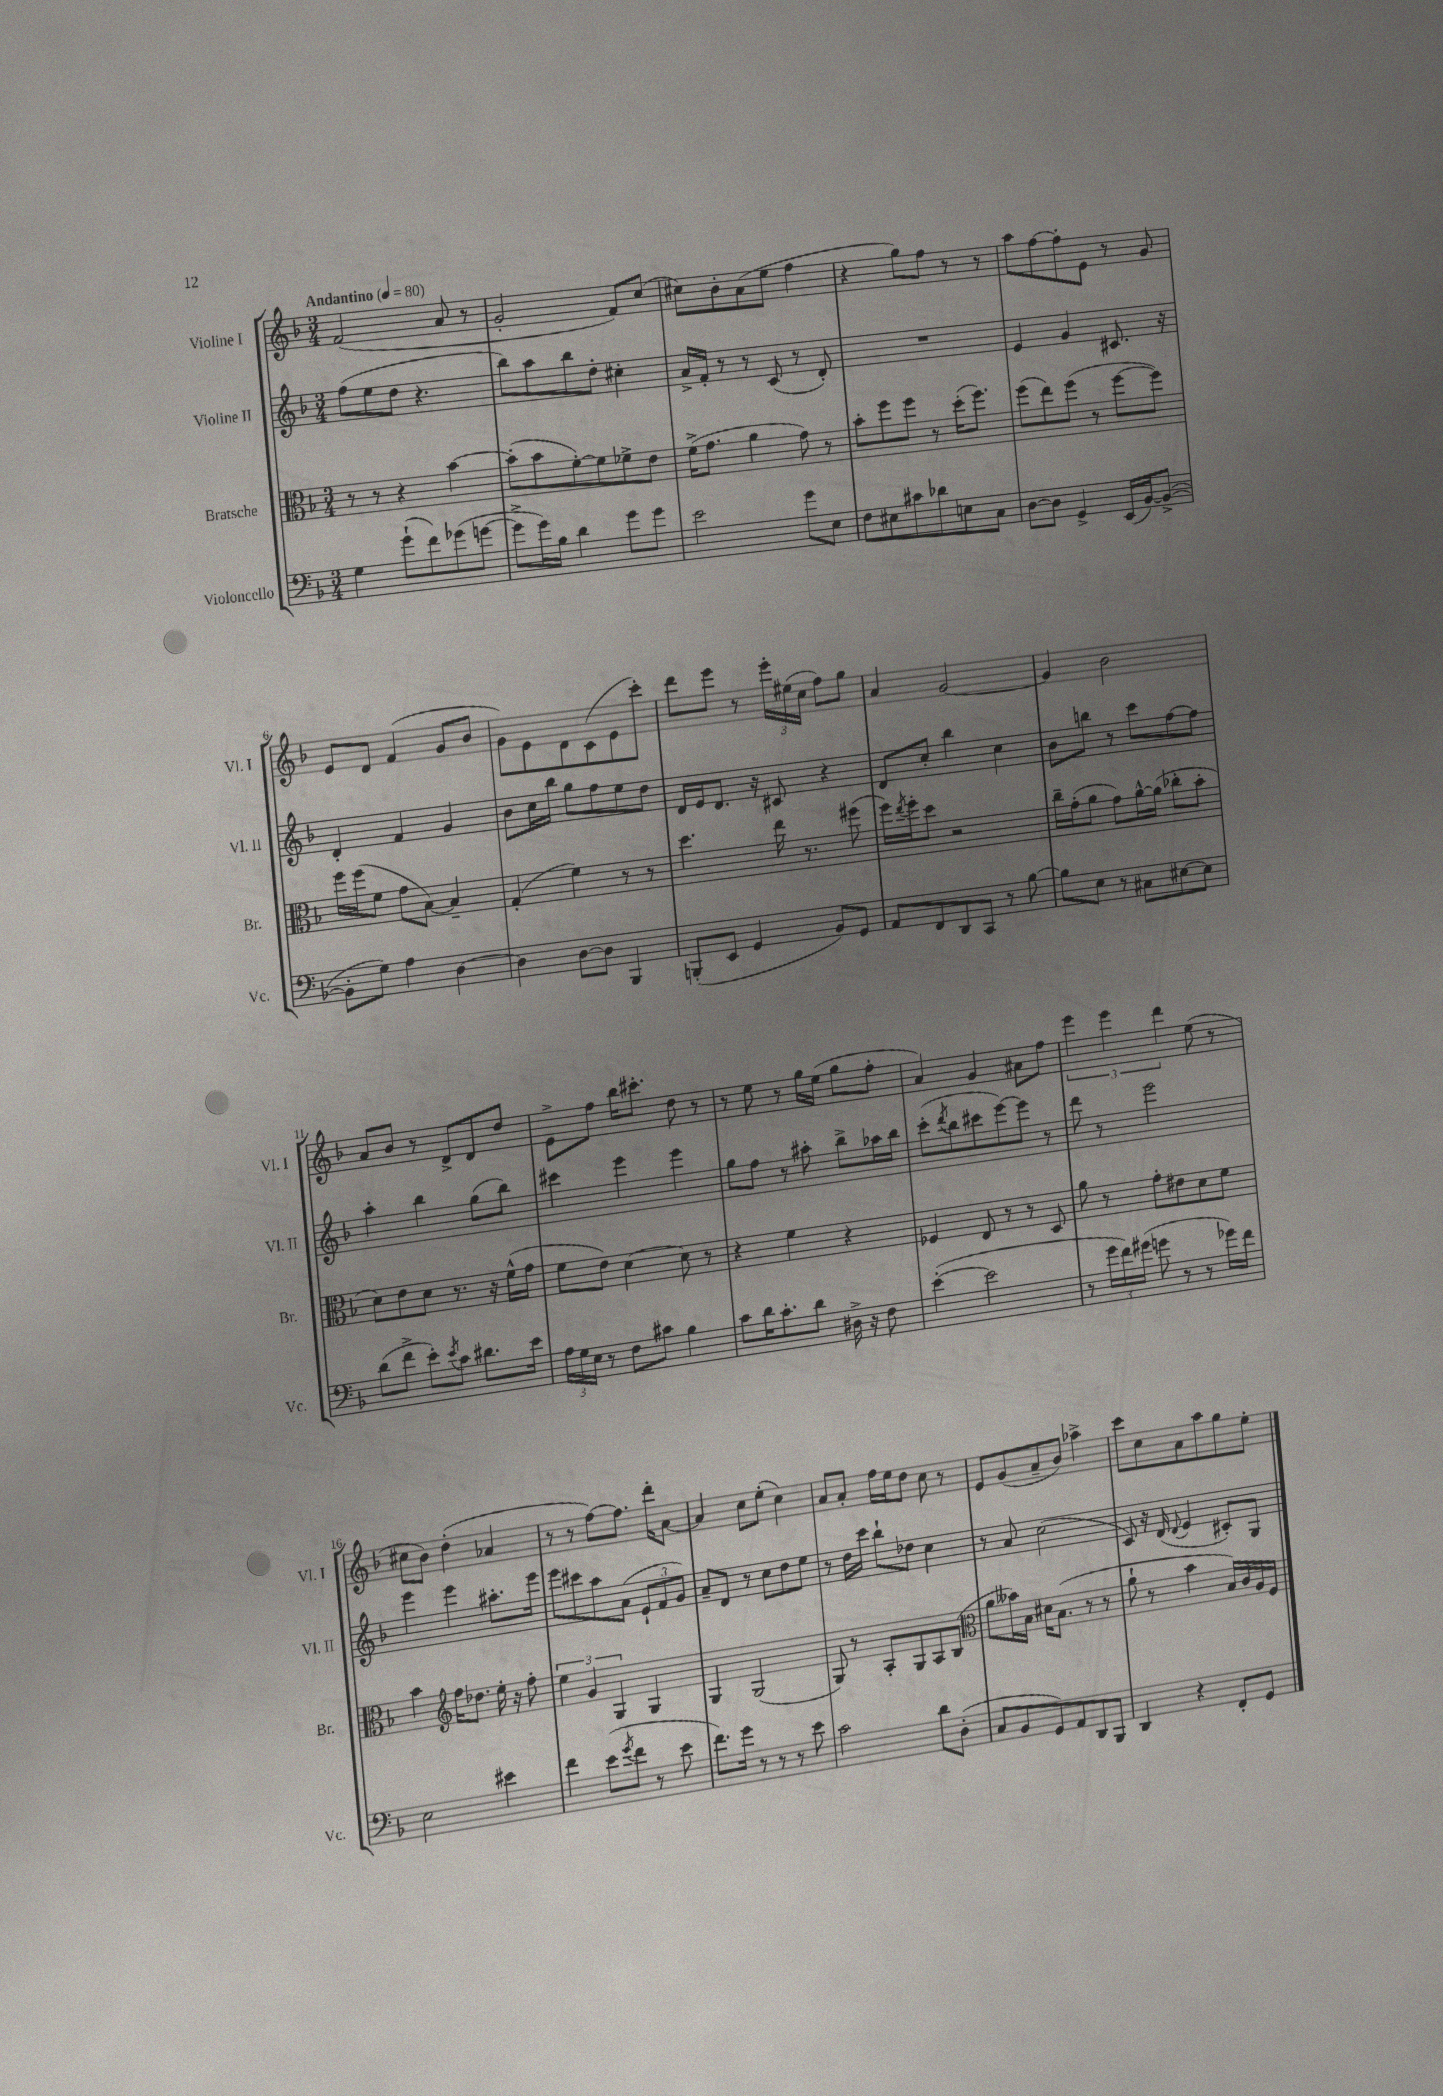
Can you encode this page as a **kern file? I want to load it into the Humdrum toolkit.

**kern	**kern	**kern	**kern
*part4	*part3	*part2	*part1
*staff4	*staff3	*staff2	*staff1
*I"Violoncello	*I"Bratsche	*I"Violine II	*I"Violine I
*I'Vc.	*I'Br.	*I'Vl. II	*I'Vl. I
*clefF4	*clefC3	*clefG2	*clefG2
*k[b-]	*k[b-]	*k[b-]	*k[b-]
*M3/4	*M3/4	*M3/4	*M3/4
*MM80	*MM80	*MM80	*MM80
=1	=1	=1	=1
!	!	!	!LO:TX:a:B:t=Andantino
4G\	8r	(8ff\L	(2f/
.	8r	8ee\	.
(8g`\L	4r	8dd\J	.
8f\)	.	4.r	.
(8g-X\	[4b-\	.	8a/
[8gn\J	.	.	8r
=2	=2	=2	=2
8g^\L]	(8b-'\L]	8bb-\L)	2g'/
16g\L)	8b-\	8aa\	.
16B-\JJ	.	.	.
4d\	[8f'\)	8bb-\	.
.	8f\]	8dd'\J	.
8g\L	8f-X^\	4cc#X'\	8f/L)
8g\J	8e\J	.	(8cc/J
=3	=3	=3	=3
2e\	(16f^\KL	16a^/LL	8cc#X\L)
.	8.g\J	16f'/JJ	.
.	.	8r	8b-'\
.	4a\	8r	(8a\
.	.	(8c/	8ee\J
8g\L	8g\)	8r	4ff\
8E\J	8r	8d'/)	.
=4	=4	=4	=4
8F\L	8b-'\L	2.r	4r
8E#X\	8ff\	.	.
8c#X\	8ff\J	.	8gg\L)
8d-X\	8r	.	8ff\J
8En\	(16dd'\KL	.	8r
.	8.ff\J)	.	.
8C\J	.	.	8r
=5	=5	=5	=5
[8D\L	(8ff\L	4e/	8aa\L
8D\J]	8ee\)	.	[8ff\
4GG^/	(8ff\J	4g/	8ff'\]
.	8r	.	8e\J
(16EE/LL	[8ff\L	8.c#X/	8r
[16BB-/J)	.	.	.
(8BB-^/J_	8ff\J])	.	8g/
.	.	16r	.
!!LO:LB:g=z
=6	=6	=6	=6
8BB-'\L]	16ff\LL	4d'/	8e/L
.	(16ff\J	.	.
8G\J)	8f\J	.	8d/J
4A\	8g\L	4f/	(4f/
.	[8B-\J)	.	.
[4D\	4B-~/]	4g/	8g/L
.	.	.	8b-/J
=7	=7	=7	=7
4D\]	(4G'/	8b-\L	8g\L)
.	.	16cc\L	8e\
.	.	16bb-\JJ	.
[8D\L	4f\)	8gg\L	8d\
8D\J]	.	8ff\	(8c\
4BBB-/	8r	8ee\	8e\
.	8r	8dd\J	8ccc'\J)
=8	=8	=8	=8
(8BBBn'/L	4.dd\	16d/LL	8ddd\L
.	.	16e/J	.
8EE/J	.	8.d/J	8eee\J
4GG/	.	.	8r
.	.	16r	.
.	16ee\	8c#X/	24eee'\LL
.	.	.	(24ee#X\
.	8.r	.	.
.	.	.	24cc\JJ
8BB-/L)	.	4r	8ff\L)
8GG/J	(8ff#X\	.	8gg\J
=9	=9	=9	=9
8AA/L	16ff\LL)	8d/L	4a/
.	8qee/	.	.
.	16ff'\J	.	.
8FF/	8dd\J	8cc'/J	.
8DD/	2r	4bb-\	[2g/
8CC/J	.	.	.
8r	.	4cc\	.
[8B-\	.	.	.
=10	=10	=10	=10
8B-\L]	16cc~\LL	8b-\L	4g/]
.	(16g'\J	.	.
8E\J	8a\J	8bbn\J	.
8r	8g\L)	8r	2b-\
8C#X\L	[16a^^\L	8ccc\L	.
.	(16a\JJ]	.	.
[8E#X\	8cc-X'\L	[8ff\	.
8E#\J]	8b-'\J	8ff\J]	.
!!LO:LB:g=z
=11	=11	=11	=11
(8d\L	8d\L)	4aa'\	8a/L
8f^\J	8e\	.	8b-/J
8e'\L)	8d\J	4bb-\	8r
8qe/	.	.	.
8c\J	8.r	.	8d^/L
8.d#X\L	.	(8gg\L	8d/
.	16r	.	.
.	(16f^^\LL	8bb-\J)	8dd/J
16e\Jk	16g\JJ	.	.
=12	=12	=12	=12
24A\LL	8f\L	4ccc#X\	8e^\L
24G\	.	.	.
24E\JJ	.	.	.
8r	8e\J)	.	8ff\J
8F\L	[4d\	4eee\	16bb-\KL
.	.	.	8.ccc#X'\J
8c#X\J	.	.	.
4B-\	8d\]	4eee\	8dd\
.	8r	.	8r
=13	=13	=13	=13
8c\L	4r	8gg\L	8r
16d\K	.	8ff\J	8ee\
8.c'\	.	.	.
.	4f\	8r	8r
8d\J	.	8aa#X'\	16gg\LL
.	.	.	(16ee\JJ
16D#X^\	4r	8bb-^\L	8gg\L
16r	.	.	.
8F\	.	16aa-X\L	8ff'\J
.	.	16bb-\JJ	.
=14	=14	=14	=14
([4e'\	4F-X/	(8ccc'\L	4a/)
.	.	8qddd/	.
.	.	8bb-\	.
2e\]	8E/	8ccc#X\	4g/
.	8r	[8eee\)	.
.	8r	8eee\J]	8a#X\L
.	8D/	8r	8ff\J
=15	=15	=15	=15
8r	8a\	8ddd\	6eee\
24g\LL	8r	8r	.
24f\)	.	.	6eee\
(24g#X\JJ	.	.	.
8gn\	8g'\L	2eee\	.
.	.	.	6ddd\
8r	8e#X\	.	.
8r	8d\	.	(8ee\
16g-X\LL)	8f\J	.	8r
16f\JJ	.	.	.
!!LO:LB:g=z
=16	=16	=16	=16
2E\	4b-\	4eee\	8cc#X\L
.	.	.	8b-\J)
*	*clefG2	*	*
.	16ff\KL	4eee\	(4dd'\
.	8.dd-X\J	.	.
4e#X\	16ee'\	8.aa#X'\L	4a-X/
.	16r	.	.
.	8ff'\	.	.
.	.	16eee\Jk	.
=17	=17	=17	=17
4f\	6ee\	8eee\L	8r
.	.	8ccc#X\	8r
.	6g/	.	.
(8e\L	.	8aa\	[8ff\L)
.	6G/	.	.
8qg/	.	.	.
8f\J	.	(8a\J	8.ff\J]
8r	4G/	12e`/L	.
.	.	.	16ddd'\KL
.	.	12f/	.
8e\	.	.	[8a\J
.	.	12g/J)	.
=18	=18	=18	=18
8.f\L)	4G/	8a~/L	4a/]
.	.	8d/J	.
16g\Jk	.	.	.
8r	(2G/	8r	8cc\L
8r	.	8cc\L	(8ee'\J
8r	.	8dd\	4cc\)
8e\	.	8ee\J	.
=19	=19	=19	=19
2c\	8G/)	8r	8a/L
.	8r	16dd\LL	8a'/J
.	.	16ccc\JJ	.
.	8A'/L	8bb-`\L	16ff\LL
.	.	.	16ee\J
.	8G/	8dd-X\J	8dd\J
8d\L	8A/	4cc\	8cc\
(8D'\J	(8B-/J	.	8r
=20	=20	=20	=20
*	*clefC3	*	*
8C/L	8a\L	8r	8e/L
8BB-/	16b--X\L)	8a/	(8g/
.	16B-\JJ	.	.
8GG/)	16d#X\KL	(2cc\	8a~/
.	(8.B-\J	.	.
8AA/	.	.	8b-/J)
8DD/	8r	.	4aa-X^\
8BBB-/J	8r	.	.
=21	=21	=21	=21
4DD/	8a`\	8c/)	8ccc\L
.	8r	16r	8cc\
.	.	(16d/	.
.	.	8qqd/	.
4r	4b-\	4e/	8a\
.	.	.	8aa\
8FF'/L	16B-/LL)	8c#X'/L)	8gg\
.	16c/	.	.
8GG/J	16A/	8G/J	8ee'\J
.	16F/JJ	.	.
==	==	==	==
*-	*-	*-	*-
